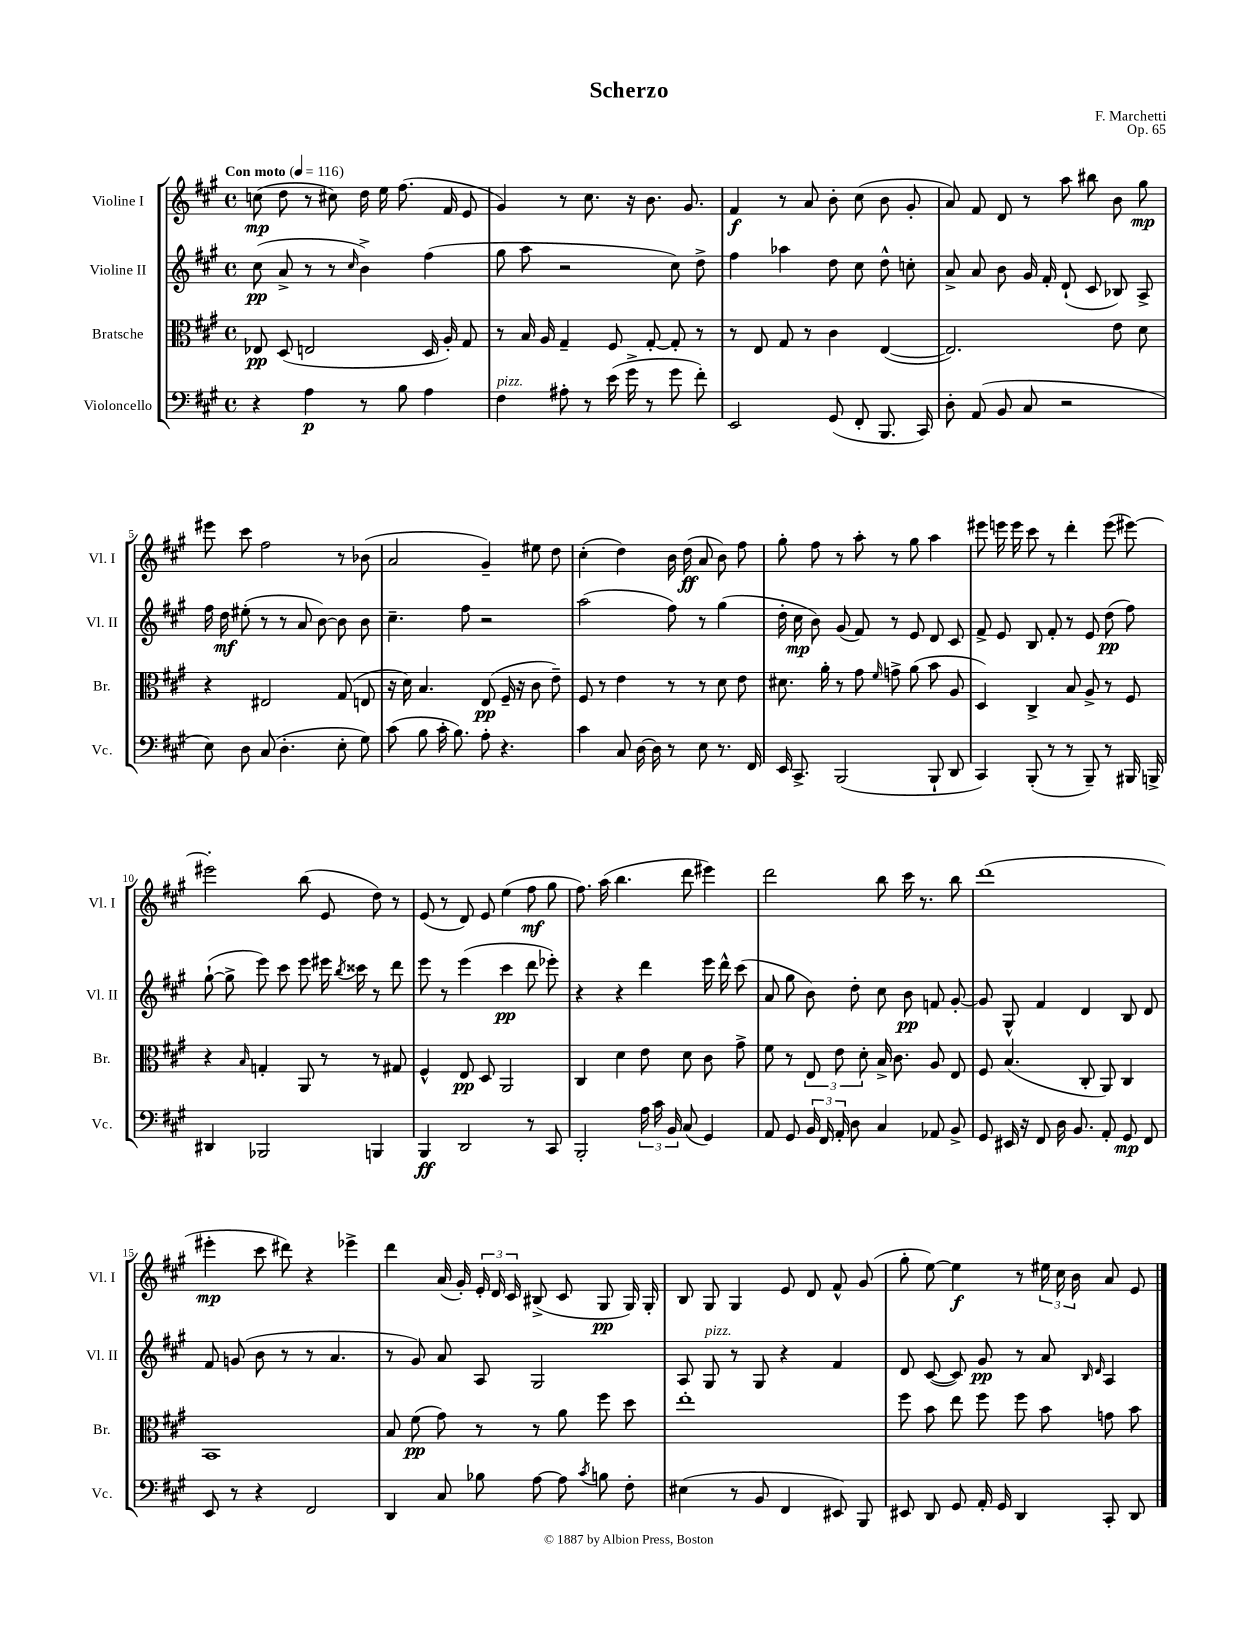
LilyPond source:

\header { title = "Scherzo" composer = "F. Marchetti" opus = "Op. 65" }
<<
\new StaffGroup <<
\new Staff = "s0" \with { instrumentName = "Violine I" shortInstrumentName = "Vl. I" } {
    \clef treble \key a \major \defaultTimeSignature \time 4/4 \tempo "Con moto" 4 = 116
    \autoBeamOff c''8\mp( d''8 r8 cis''8) d''16 e''16 fis''8.( fis'16 e'8 |
    gis'4) r8 cis''8. r16 b'8. gis'8. |
    fis'4\f r8 a'8 b'8-. cis''8( b'8 gis'8-. |
    a'8) fis'8 d'8 r8 a''8 bis''8 b'8 gis''8\mp |
    eis'''8 cis'''8 fis''2 r8 bes'8( |
    a'2 gis'4--) eis''8 d''8 |
    cis''4-.( d''4) b'16 d''16\ff( a'8 b'8) fis''8 |
    gis''8-. fis''8 r8 a''8-. r8 gis''8 a''4 |
    eis'''8 e'''16 e'''16 cis'''8 r8 d'''4-. e'''8( eis'''8~) |
    eis'''2-. b''8( e'8 d''8) r8 |
    e'8( r8 d'8) e'8 e''4( fis''8\mf gis''8 |
    fis''8.) a''16( b''4. d'''8 eis'''4) |
    d'''2 b''8 cis'''16 r8. b''8 |
    d'''1( |
    eis'''4-.\mp cis'''8 dis'''8) r4 ees'''4-> |
    d'''4 a'16( gis'16-.) \tuplet 3/2 { e'16-. d'16 cis'16 } bis8->( cis'8 gis8\pp gis16) gis16-. |
    b8 gis8 gis4 e'8 d'8 fis'8-^ gis'8( |
    gis''8-. e''8~) e''4\f r8 \tuplet 3/2 { eis''16 cis''16 b'16 } a'8 e'8 \bar "|." |
}
\new Staff = "s1" \with { instrumentName = "Violine II" shortInstrumentName = "Vl. II" } {
    \clef treble \key a \major \defaultTimeSignature \time 4/4
    \autoBeamOff cis''8\pp( a'8-> r8 r8 \grace { cis''16 } b'4->) fis''4( |
    gis''8 a''8 r2 cis''8) d''8-> |
    fis''4 aes''4 d''8 cis''8 d''8-^ c''8-. |
    a'8-> a'8 b'8 gis'16 fis'16-. d'8-!( cis'8 bes8) a8-> |
    fis''16 d''16\mf eis''8-.( r8 r8 a'8 b'8~) b'8 b'8 |
    cis''4.-- fis''8 r2 |
    a''2( fis''8) r8 gis''4( |
    d''16-. cis''16\mp b'8) gis'8( fis'8) r8 e'8 d'8 cis'8 |
    fis'8-> e'8 b8 fis'8-. r8 e'8 d''8\pp( fis''8) |
    gis''8~-!( gis''8-> e'''8) cis'''8 e'''8 eis'''16 \acciaccatura { b''8 } cisis'''16 r8 d'''8 |
    e'''8 r8 e'''4( cis'''4\pp d'''8 ees'''8-.) |
    r4 r4 d'''4 e'''16 d'''16-^ cis'''8( |
    a'8 gis''8 b'8) d''8-. cis''8 b'8\pp f'8 gis'8~-. |
    gis'8 gis8-^ fis'4 d'4 b8 d'8 |
    fis'8 g'8( b'8 r8 r8 a'4. |
    r8 gis'8) a'8 a8 gis2 |
    a8 gis8^\markup { \italic "pizz." } r8 gis8 r4 fis'4 |
    d'8 cis'8~( cis'8) gis'8\pp r8 a'8 \grace { b16 d'16 } a4 \bar "|." |
}
\new Staff = "s2" \with { instrumentName = "Bratsche" shortInstrumentName = "Br." } {
    \clef alto \key a \major \defaultTimeSignature \time 4/4
    \autoBeamOff ees8\pp d8( e2 d16 a16-.) gis8 |
    r8 b16 a16 gis4-- fis8 gis8~-. gis8-. r8 |
    r8 e8 gis8 r8 cis'4 e4~( |
    e2.) e'8 d'8 |
    r4 eis2 gis8( e8 |
    r16 d'16) b4. e8\pp( fis16-- r16 cis'8 e'8--) |
    fis8 r8 e'4 r8 r8 d'8 e'8 |
    dis'8. a'16-. r8 gis'8 \grace { fis'16 } g'8-> a'8( b'8 a8 |
    d4) cis4-> b8 a8-> r8 fis8 |
    r4 \grace { b16 } g4-. a,8 r8 r8 gis8 |
    fis4-^ e8\pp d8 a,2 |
    cis4 d'4 e'8 d'8 cis'8 gis'8-> |
    fis'8 r8 \tuplet 3/2 { e8 e'8 d'8-. } b16-> cis'8. a8 e8 |
    fis8 b4.( cis8-. a,8) cis4 |
    b,1 |
    b8 fis'8\pp( gis'8) r8 r8 a'8 fis''8 d''8 |
    e''1-. |
    fis''8 b'8 e''8 fis''8 fis''8 b'8 g'8 b'8 \bar "|." |
}
\new Staff = "s3" \with { instrumentName = "Violoncello" shortInstrumentName = "Vc." } {
    \clef bass \key a \major \defaultTimeSignature \time 4/4
    \autoBeamOff r4 a4\p r8 b8 a4 |
    fis4^\markup { \italic "pizz." } ais8-. r8 e'16( gis'16-> r8 gis'8 fis'8-.) |
    e,2 gis,8( fis,8-. b,,8. cis,16) |
    d8-. a,8( b,8 cis8 r2 |
    e8) d8 cis8( d4.-. e8-. gis8) |
    cis'8( b8 cis'16-. b8.) a8-. r4. |
    cis'4 cis8 d16~ d16 r8 e8 r8. fis,16 |
    e,16 cis,8.-> b,,2( b,,8-! d,8 |
    cis,4) b,,8-.( r8 r8 b,,8--) r8 bis,,16 b,,16-> |
    dis,4 bes,,2 b,,4 |
    b,,4\ff d,2 r8 cis,8 |
    b,,2-. \tuplet 3/2 { a16 cis'16 b,16 } cis8( gis,4) |
    a,8 gis,8 \tuplet 3/2 { b,16 fis,16 a,16-. } d8 cis4 aes,8 b,8-> |
    gis,8 eis,16 r16 fis,8 d16 b,8. a,8-. gis,8\mp fis,8 |
    e,8 r8 r4 fis,2 |
    d,4 cis8 bes8 a8~ a8 \acciaccatura { cis'8 } b8 fis8-. |
    eis4( r8 b,8 fis,4 eis,8) b,,8 |
    eis,8 d,8 gis,8 a,16-. gis,16 d,4 cis,8-. d,8 \bar "|." |
}
>>
>>
